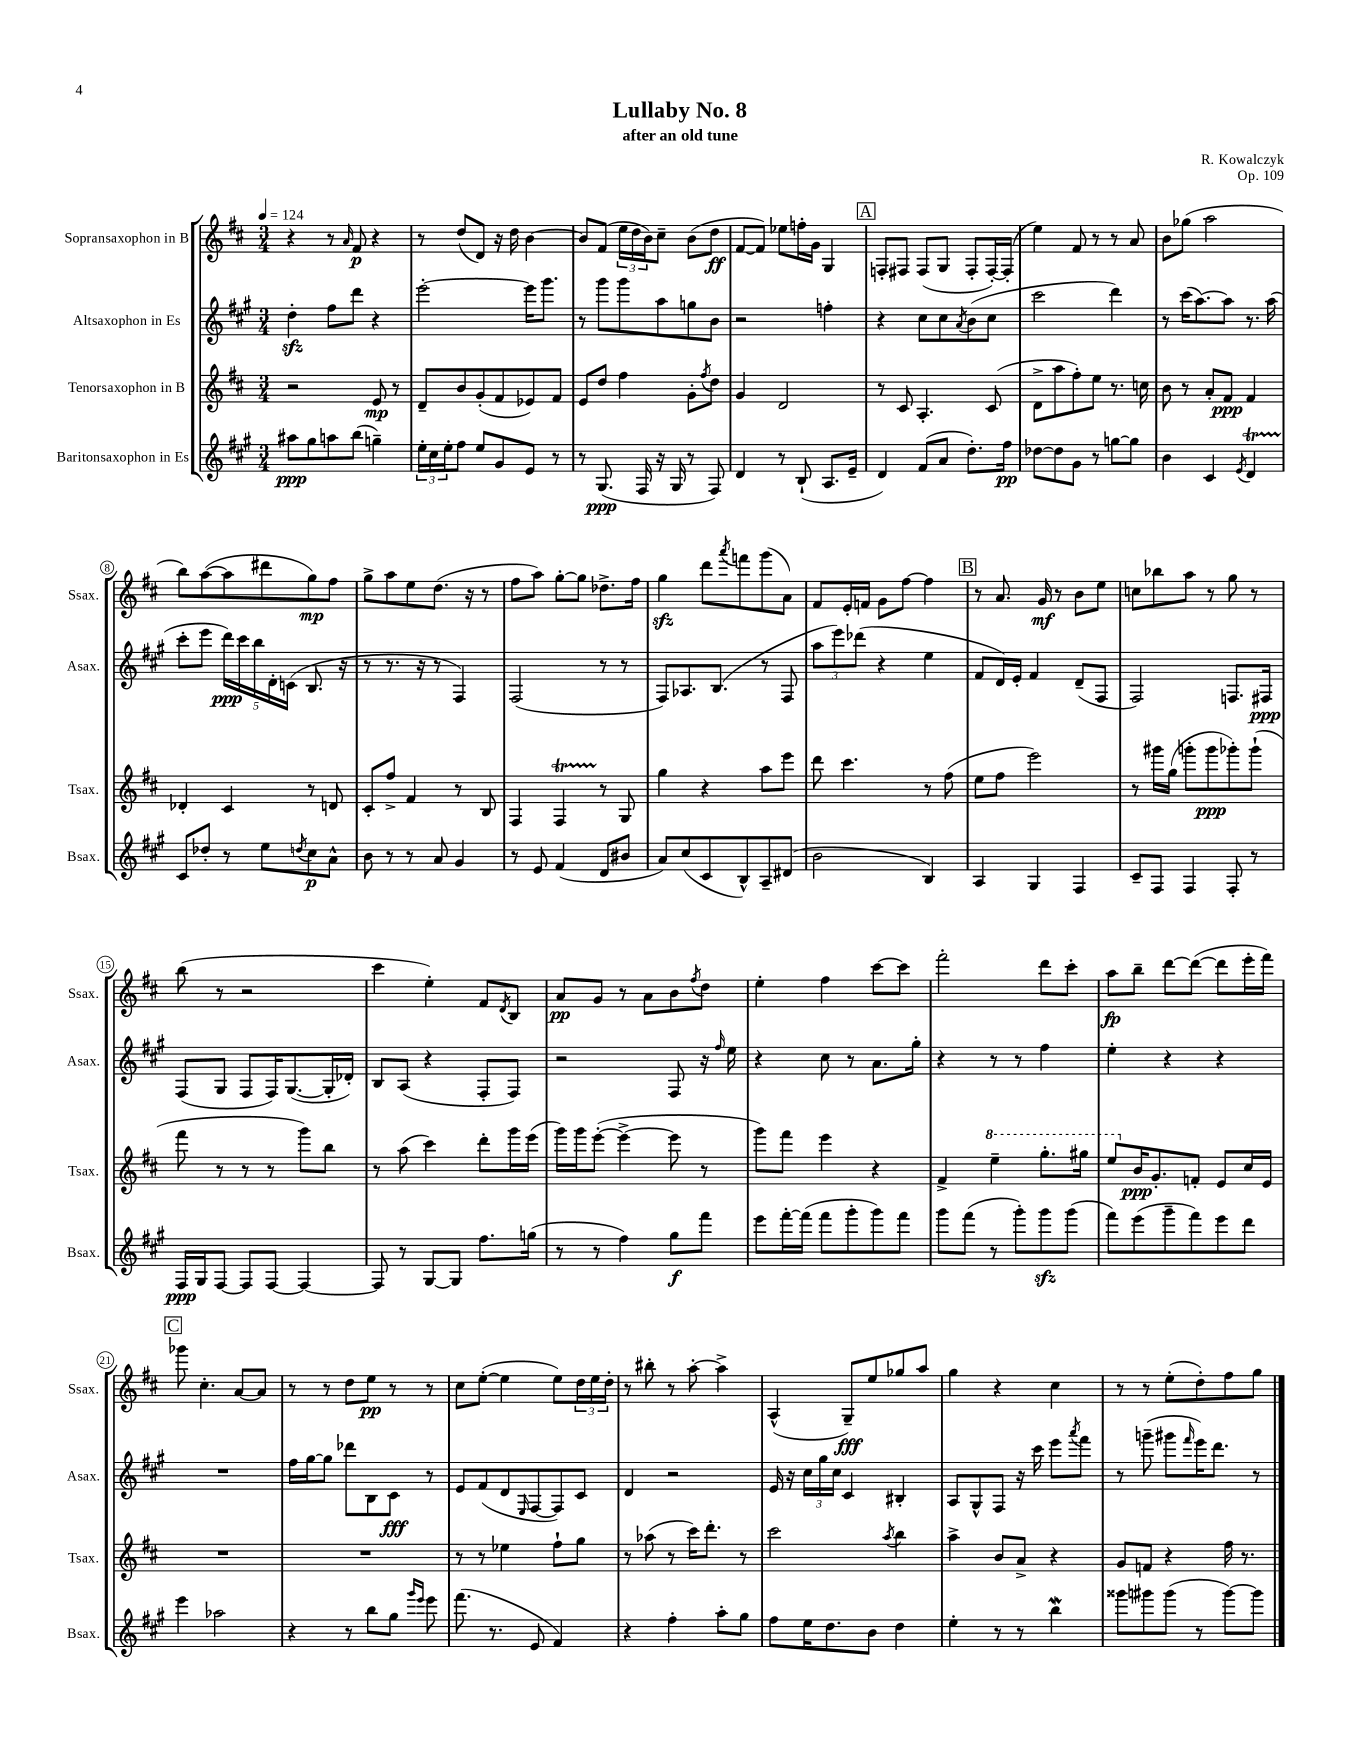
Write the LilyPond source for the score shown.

\header { title = "Lullaby No. 8" composer = "R. Kowalczyk" subtitle = "after an old tune" opus = "Op. 109" }
<<
\new StaffGroup <<
\new Staff = "s0" \with { instrumentName = "Sopransaxophon in B" shortInstrumentName = "Ssax." } {
    \clef treble \key d \major \numericTimeSignature \time 3/4 \tempo 4 = 124
    r4 r8 \grace { a'16 } fis'8\p r4 |
    r8 d''8( d'8) r16 d''16 b'4~ |
    b'8 fis'8( \tuplet 3/2 { e''16 d''16 b'16) } cis''8-- b'8( d''8\ff |
    fis'8~ fis'8) ees''8 f''16-. g'16 g4 |
    \mark \markup { \box "A" } f8-. fis8 fis8( g8 fis8-. fis16~-.) fis16-.( |
    e''4) fis'8 r8 r8 a'8 |
    b'8 ges''8( a''2 |
    b''8) a''8~( a''8 dis'''8 g''8\mp) fis''8 |
    g''8-> a''8 e''8 d''8.( r16 r8 |
    fis''8 a''8) g''8~-. g''8 des''8.-> fis''16 |
    g''4\sfz d'''8 \acciaccatura { a'''8 } f'''8 g'''8( a'8) |
    fis'8 e'16-. f'16 g'8 fis''8~ fis''4 |
    \mark \markup { \box "B" } r8 a'8. g'16\mf r8 b'8 e''8 |
    c''8 bes''8 a''8 r8 g''8 r8 |
    b''8( r8 r2 |
    cis'''4 e''4-.) fis'8 \acciaccatura { d'8 } b8 |
    a'8\pp g'8 r8 a'8 b'8 \acciaccatura { fis''8 } d''8 |
    e''4-. fis''4 cis'''8~ cis'''8 |
    fis'''2-. d'''8 cis'''8-. |
    a''8\fp b''8-- d'''8~ d'''8~( d'''8 e'''16-. fis'''16) |
    \mark \markup { \box "C" } ges'''8 cis''4.-. a'8~ a'8 |
    r8 r8 d''8 e''8\pp r8 r8 |
    cis''8 e''8~-.( e''4 e''8) \tuplet 3/2 { d''16 e''16 d''16-. } |
    r8 bis''8-. r8 a''8~-. a''4-> |
    a4-^( g8--\fff) e''8 ges''8 a''8 |
    g''4 r4 cis''4 |
    r8 r8 e''8-.( d''8-.) fis''8 g''8 \bar "|." |
}
\new Staff = "s1" \with { instrumentName = "Altsaxophon in Es" shortInstrumentName = "Asax." } {
    \clef treble \key a \major \numericTimeSignature \time 3/4
    d''4-.\sfz fis''8 d'''8 r4 |
    e'''2~-. e'''16 gis'''8. |
    r8 gis'''8 gis'''8 a''8 g''8 b'8 |
    r2 f''4-. |
    \mark \markup { \box "A" } r4 cis''8 cis''8 \acciaccatura { a'8 } b'8( cis''8 |
    cis'''2 d'''4) |
    r8 cis'''16( a''8.~) a''8 r8. a''16( |
    cis'''8-. e'''8 \tuplet 5/4 { d'''16\ppp) cis'''16 b''16 d'16-. c'16( } b8. r16 |
    r8 r8. r16 r8 fis4) |
    fis2( r8 r8 |
    fis8) aes8. b8.( r8 fis8 |
    \tuplet 3/2 { a''8 e'''8) des'''8( } r4 e''4 |
    \mark \markup { \box "B" } fis'8 d'16) e'16-. fis'4 d'8--( fis8 |
    fis2) f8. fis16\ppp |
    fis8( gis8 fis8 fis16) gis8.~( gis16-. des'16-.) |
    b8 a8( r4 fis8-. fis8) |
    r2 fis8 r16 \grace { fis''16 } e''16 |
    r4 cis''8 r8 a'8. gis''16-. |
    r4 r8 r8 fis''4 |
    e''4-. r4 r4 |
    \mark \markup { \box "C" } R2. |
    fis''16 gis''16~ gis''8 des'''8 b8 cis'8\fff r8 |
    e'8 fis'8( d'8 \grace { e16 } fis8~ fis8) cis'8 |
    d'4 r2 |
    e'16 r16 \tuplet 3/2 { cis''16 gis''16 cis''16 } cis'4 bis4-. |
    a8 gis8-^ fis8 r16 cis'''16 e'''8 \acciaccatura { a'''8 } fis'''8 |
    r8 g'''8--( gis'''8 \grace { fis'''16 } e'''16) d'''8. r8 \bar "|." |
}
\new Staff = "s2" \with { instrumentName = "Tenorsaxophon in B" shortInstrumentName = "Tsax." } {
    \clef treble \key d \major \numericTimeSignature \time 3/4
    r2 e'8\mp r8 |
    d'8-- b'8 g'8-.( fis'8 ees'8) fis'8 |
    e'8 d''8 fis''4 g'8-. \acciaccatura { fis''8 } d''8 |
    g'4 d'2 |
    \mark \markup { \box "A" } r8 cis'8 a4.-. cis'8( |
    d'8-> a''8 fis''8-.) e''8 r8. c''16 |
    b'8 r8 a'8-. fis'8\ppp fis'4 |
    des'4-. cis'4 r8 d'8 |
    cis'8-. fis''8-> fis'4 r8 b8 |
    fis4 fis4\startTrillSpan r8\stopTrillSpan g8 |
    g''4 r4 a''8 e'''8 |
    d'''8 cis'''4. r8 fis''8( |
    \mark \markup { \box "B" } e''8 fis''8 e'''2) |
    r8 gis'''16 g''16( g'''8-. g'''8\ppp ges'''8-.) ges'''8-!( |
    fis'''8 r8 r8 r8 g'''8) b''8 |
    r8 a''8( cis'''4) d'''8-. g'''16 e'''16( |
    g'''16) g'''16 e'''8~-.( e'''4~-> e'''8 r8 |
    g'''8) fis'''8 e'''4 r4 |
    fis'4-> \ottava #1 e'''4-- g'''8.-. gis'''16 |
    e'''8 \ottava #0 b'16\ppp g'8.-. f'8-. e'8 cis''16 e'16 |
    \mark \markup { \box "C" } R2. |
    R2. |
    r8 r8 ees''4 fis''8-! g''8 |
    r8 aes''8( r8 cis'''16) d'''8.-. r8 |
    cis'''2 \acciaccatura { a''8 } b''4 |
    a''4-> b'8 a'8-> r4 |
    g'8 f'8 r4 fis''16 r8. \bar "|." |
}
\new Staff = "s3" \with { instrumentName = "Baritonsaxophon in Es" shortInstrumentName = "Bsax." } {
    \clef treble \key a \major \numericTimeSignature \time 3/4
    ais''8\ppp gis''8 a''8 b''8( g''4--) |
    \tuplet 3/2 { e''16-. cis''16 e''16-. } fis''8 e''8 gis'8 e'8 r8 |
    r8 gis8.\ppp( fis16 r16 gis16 r8 fis8) |
    d'4 r8 b8-!( a8. e'16-- |
    \mark \markup { \box "A" } d'4) fis'8( a'8 d''8.-.) fis''16\pp |
    des''8~ des''8 gis'8 r8 g''8~ g''8 |
    b'4 cis'4 \acciaccatura { e'8 } d'4\startTrillSpan |
    cis'8\stopTrillSpan des''8-. r8 e''8 \acciaccatura { d''8 } cis''8\p a'8-^ |
    b'8 r8 r8 a'8 gis'4 |
    r8 e'8 fis'4( d'8 bis'8 |
    a'8) cis''8( cis'8 b8-^) a8-- dis'8( |
    b'2 b4) |
    \mark \markup { \box "B" } a4 gis4 fis4 |
    cis'8-- fis8 fis4 fis8-. r8 |
    fis16\ppp gis16 fis8~ fis8 fis8~ fis4~ |
    fis8 r8 gis8~ gis8 fis''8. g''16( |
    r8 r8 fis''4) gis''8\f fis'''8 |
    e'''8 fis'''16~-. fis'''16( fis'''8 gis'''8-. gis'''8) fis'''8 |
    gis'''8 fis'''8( r8 gis'''8-.) gis'''8\sfz gis'''8( |
    fis'''8) e'''8( gis'''8-- fis'''8) e'''8 d'''8 |
    \mark \markup { \box "C" } e'''4 aes''2 |
    r4 r8 b''8 gis''8 \grace { gis'''16 e'''16 } e'''8 |
    fis'''8.( r8. e'8 fis'4) |
    r4 fis''4-. a''8-. gis''8 |
    fis''8 e''16 d''8. b'8 d''4 |
    e''4-. r8 r8 b''4\mordent |
    gisis'''8 gis'''8 gis'''8( r8 gis'''8~) gis'''8 \bar "|." |
}
>>
>>
\layout { \context { \Score \override BarNumber.stencil = #(make-stencil-circler 0.1 0.3 ly:text-interface::print) } }
